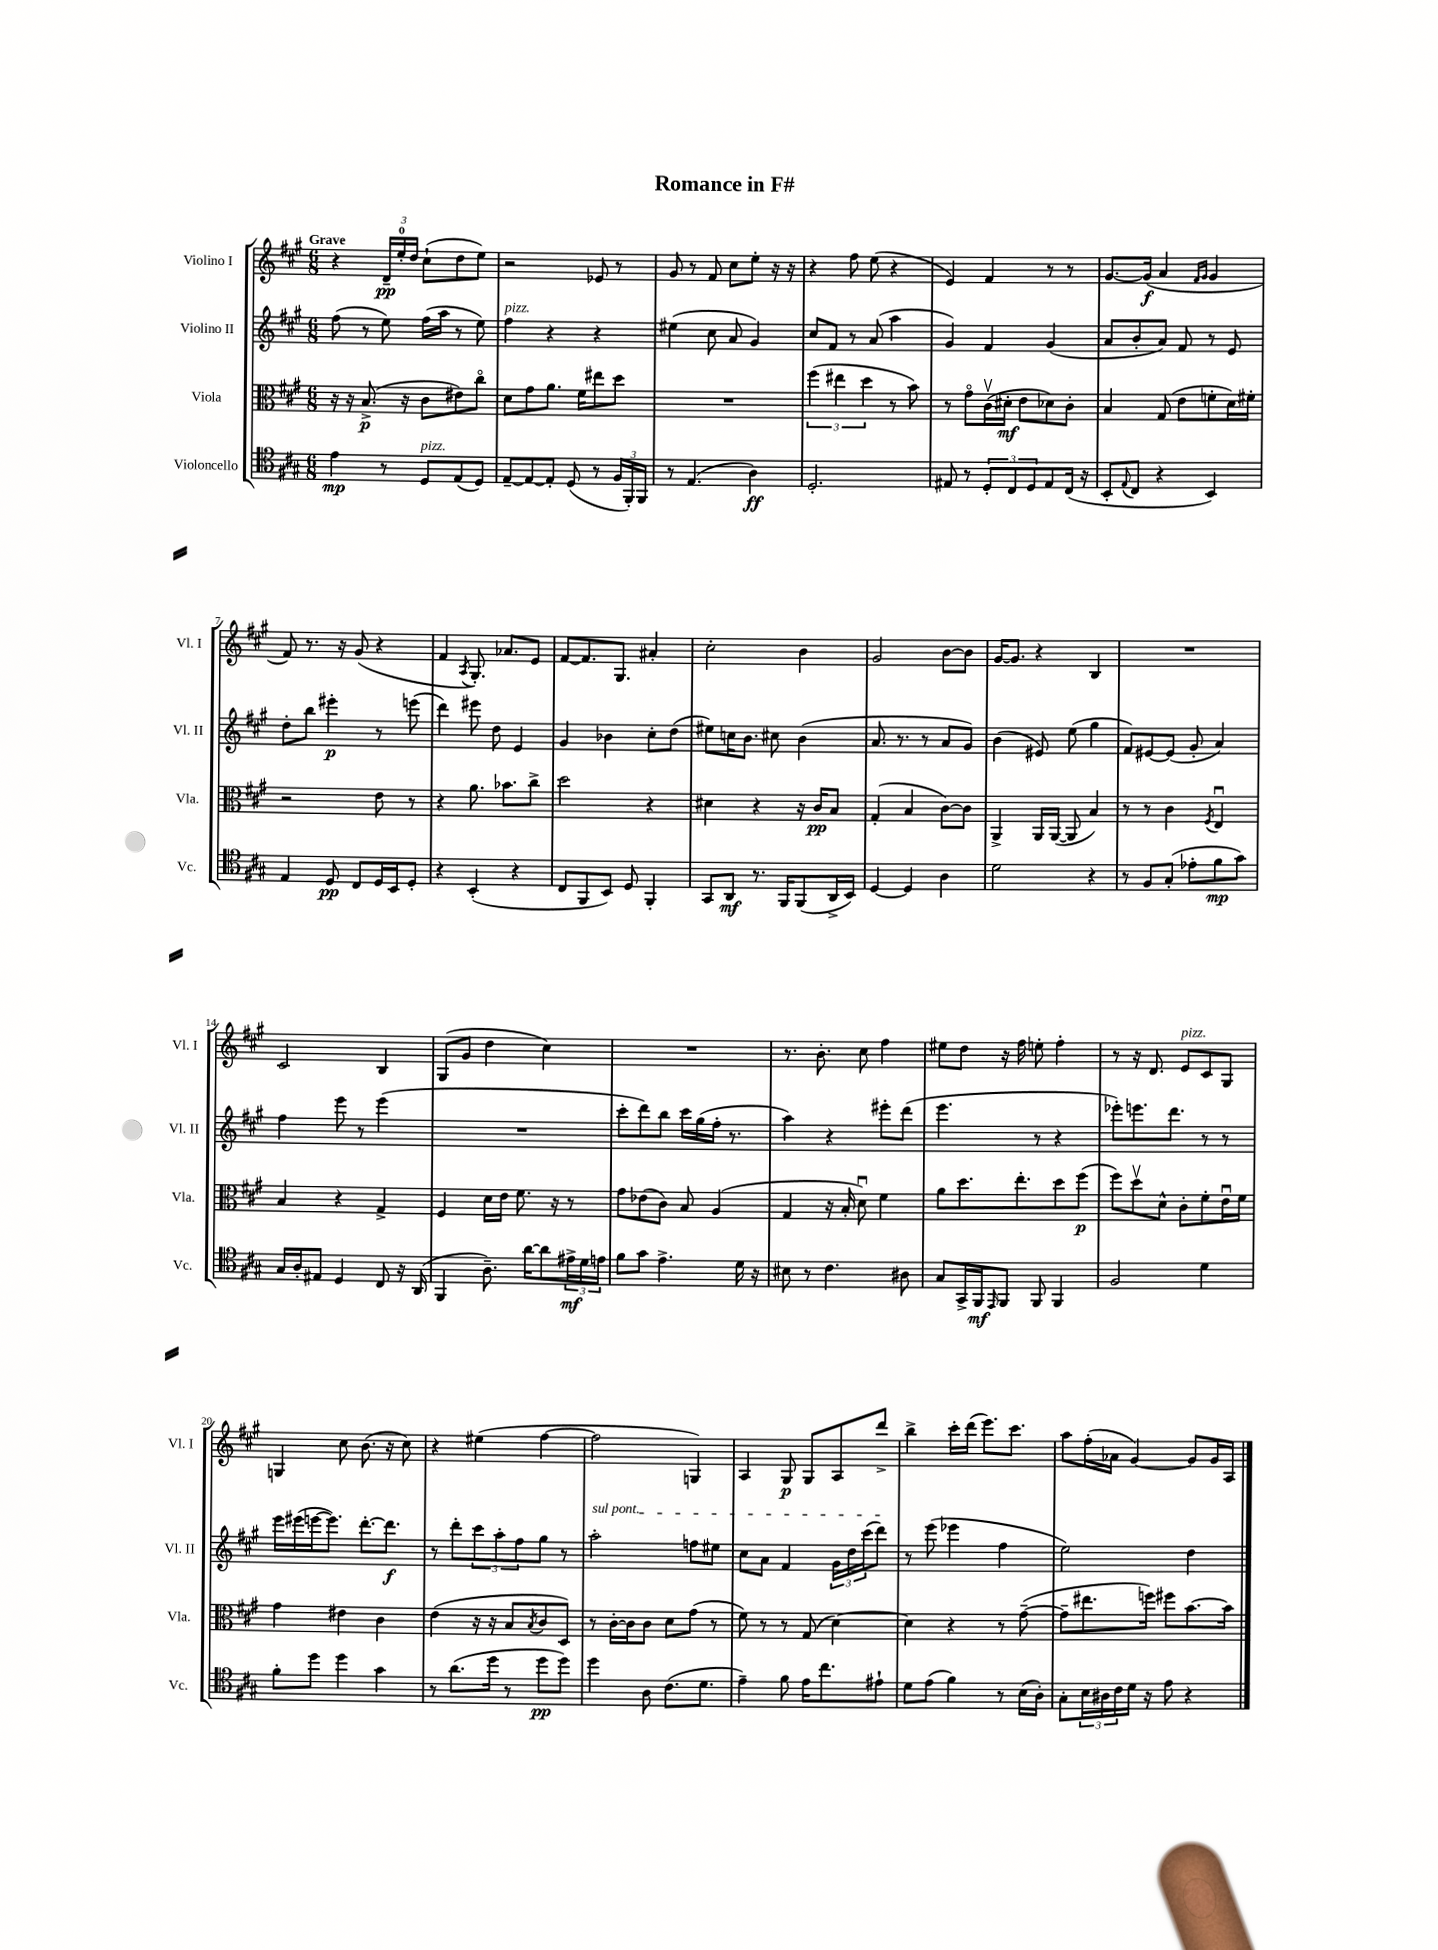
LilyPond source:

\header { title = "Romance in F#" }
<<
\new StaffGroup <<
\new Staff = "s0" \with { instrumentName = "Violino I" shortInstrumentName = "Vl. I" } {
    \clef treble \key a \major \numericTimeSignature \time 6/8 \tempo "Grave"
    r4 \tuplet 3/2 { d'16--\pp e''16-0-. d''16 } cis''8-!( d''8 e''8) |
    r2 ees'8 r8 |
    gis'8 r8 fis'8 cis''8 e''8-. r16 r16 |
    r4 fis''8 e''8( r4 |
    e'4) fis'4 r8 r8 |
    gis'8.~ gis'16\f( a'4 \grace { fis'16 gis'16 } gis'4 |
    fis'8) r8. r16 gis'8( r4 |
    fis'4 \acciaccatura { a8 } gis8.-.) aes'8. e'8 |
    fis'8~ fis'8. gis8. ais'4-. |
    cis''2-. b'4 |
    gis'2 b'8~ b'8 |
    gis'16~ gis'8. r4 b4 |
    R2. |
    cis'2 b4 |
    gis8( gis'8 d''4 cis''4) |
    R2. |
    r8. b'8.-. cis''8 fis''4 |
    eis''8 d''8 r16 fis''16 e''8-. fis''4-. |
    r8 r16 d'8. e'8^\markup { \italic "pizz." } cis'8 gis8 |
    g4 cis''8 b'8.( r16 cis''8) |
    r4 eis''4( fis''4~ |
    fis''2 g4) |
    a4 gis8\p gis8 a8 d'''8-> |
    b''4-> cis'''16-. d'''16( e'''8.) cis'''8. |
    a''8 fis''16-.( aes'16 gis'4~) gis'8 gis'16 a16 \bar "|." |
}
\new Staff = "s1" \with { instrumentName = "Violino II" shortInstrumentName = "Vl. II" } {
    \clef treble \key a \major \numericTimeSignature \time 6/8
    fis''8( r8 e''8) fis''16( a''16 r8 e''8) |
    fis''4^\markup { \italic "pizz." } r4 r4 |
    eis''4( cis''8 a'8 gis'4) |
    cis''8 fis'8 r8 a'8( a''4 |
    gis'4) fis'4 gis'4( |
    a'8 b'8-. a'8) fis'8 r8 e'8 |
    d''8-. b''8 eis'''4-.\p r8 e'''8( |
    d'''4) eis'''8 d''8 e'4 |
    gis'4 bes'4 cis''8-. d''8( |
    eis''8) c''16 b'8. cis''8 b'4( |
    a'8. r8. r8 a'8 gis'8) |
    b'4( eis'8) e''8( gis''4 |
    fis'8) eis'8~ eis'8( gis'8-. a'4) |
    fis''4 e'''8 r8 e'''4( |
    R2. |
    cis'''8-. d'''8) b''8 cis'''16 gis''16( fis''16-. r8. |
    a''4) r4 eis'''8-. d'''8( |
    e'''4. r8 r4 |
    ees'''8-.) e'''8. d'''8. r8 r8 |
    e'''16 eis'''16( e'''16~ e'''8.) d'''8.~-. d'''8.\f |
    r8 d'''8-. \tuplet 3/2 { cis'''8 a''8-. fis''8 } gis''8 r8 |
    \once \override TextSpanner.bound-details.left.text = \markup { \italic "sul pont." } a''2-.\startTextSpan f''8 eis''8 |
    cis''8 a'8 fis'4 \tuplet 3/2 { gis'16 d''16 cis'''16( } d'''8\stopTextSpan) |
    r8 e'''8( ees'''4 fis''4 |
    e''2) d''4 \bar "|." |
}
\new Staff = "s2" \with { instrumentName = "Viola" shortInstrumentName = "Vla." } {
    \clef alto \key a \major \numericTimeSignature \time 6/8
    r16 r16 b8.->\p( r16 cis'8 eis'8) cis''8\flageolet |
    d'8 gis'8 a'8. fis'16 eis''8 d''8 |
    R2. |
    \tuplet 3/2 { fis''4( eis''4 d''4 } r8 b'8) |
    r8 gis'8\flageolet cis'16\upbow( dis'16-.\mf e'8 des'8) cis'8-. |
    b4 gis8( e'8 f'8-. d'16) fis'16-. |
    r2 e'8 r8 |
    r4 a'8. bes'8. cis''8-> |
    d''2 r4 |
    dis'4 r4 r16 cis'16\pp b8 |
    gis4-.( b4 cis'8~) cis'8 |
    a,4-> a,16 a,16~( a,8 b4) |
    r8 r8 cis'4 \acciaccatura { fis8 } e4\downbow |
    b4 r4 gis4-> |
    fis4 d'16 e'16 fis'8. r16 r8 |
    gis'8 ees'8( cis'8) b8 a4( |
    gis4 r16 b16-. d'8\downbow) fis'4 |
    a'8 d''8. e''8.-. d''8 fis''8\p( |
    fis''8) d''8\upbow d'8-^ cis'8-. fis'8-. e'16\downbow fis'16 |
    gis'4 eis'4 cis'4 |
    e'4( r16 r16 b8 \acciaccatura { b8 } cis'8 d8) |
    r8 cis'16~-. cis'16 cis'8 d'8 gis'8( r8 |
    fis'8) r8 r8 gis8( d'4~) |
    d'4 r4 r8 gis'8~--( |
    gis'8-- eis''8. f''16) fis''8 b'8.~ b'16 \bar "|." |
}
\new Staff = "s3" \with { instrumentName = "Violoncello" shortInstrumentName = "Vc." } {
    \clef tenor \key a \major \numericTimeSignature \time 6/8
    e'4\mp r8 d8^\markup { \italic "pizz." } e8( d8) |
    e8~-- e8~ e8-. d8( r8 \tuplet 3/2 { fis16 fis,16-.) fis,16 } |
    r8 e4.( a4\ff) |
    d2.-. |
    eis8 r8 \tuplet 3/2 { d8-. cis8 d8 } eis8 cis16( r16 |
    b,8-. \appoggiatura { e8 } cis8 r4 b,4) |
    e4 d8\pp cis8 d16 b,16 d8-. |
    r4 b,4-.( r4 |
    cis8 fis,8 b,8) d8 fis,4-. |
    gis,8 a,8\mf r8. fis,16 fis,8( a,16-> b,16) |
    d4~ d4 a4 |
    d'2 r4 |
    r8 fis8 gis8-.( ees'8-. fis'8\mp gis'8) |
    gis16 a16-. eis8 d4 cis8 r16 a,16( |
    fis,4 a8.--) a'16~ a'8 \tuplet 3/2 { eis'16->\mf d'16 e'16 } |
    fis'8 gis'8 e'4.-> d'16 r16 |
    bis8 r8 cis'4. ais8 |
    gis8 gis,16-> fis,16\mf \grace { e,16 } fis,8 fis,8 fis,4 |
    fis2 d'4 |
    fis'8-. d''8 d''4 gis'4 |
    r8 a'8.( d''16 r8 d''8\pp d''8) |
    d''4 a8 cis'8.( d'8. |
    e'4--) fis'8 e'16 cis''8. eis'8-! |
    d'8 e'8( fis'4) r8 b16( a16-.) |
    gis8-. \tuplet 3/2 { b16 ais16 cis'16 } d'16 r16 e'8 r4 \bar "|." |
}
>>
>>
